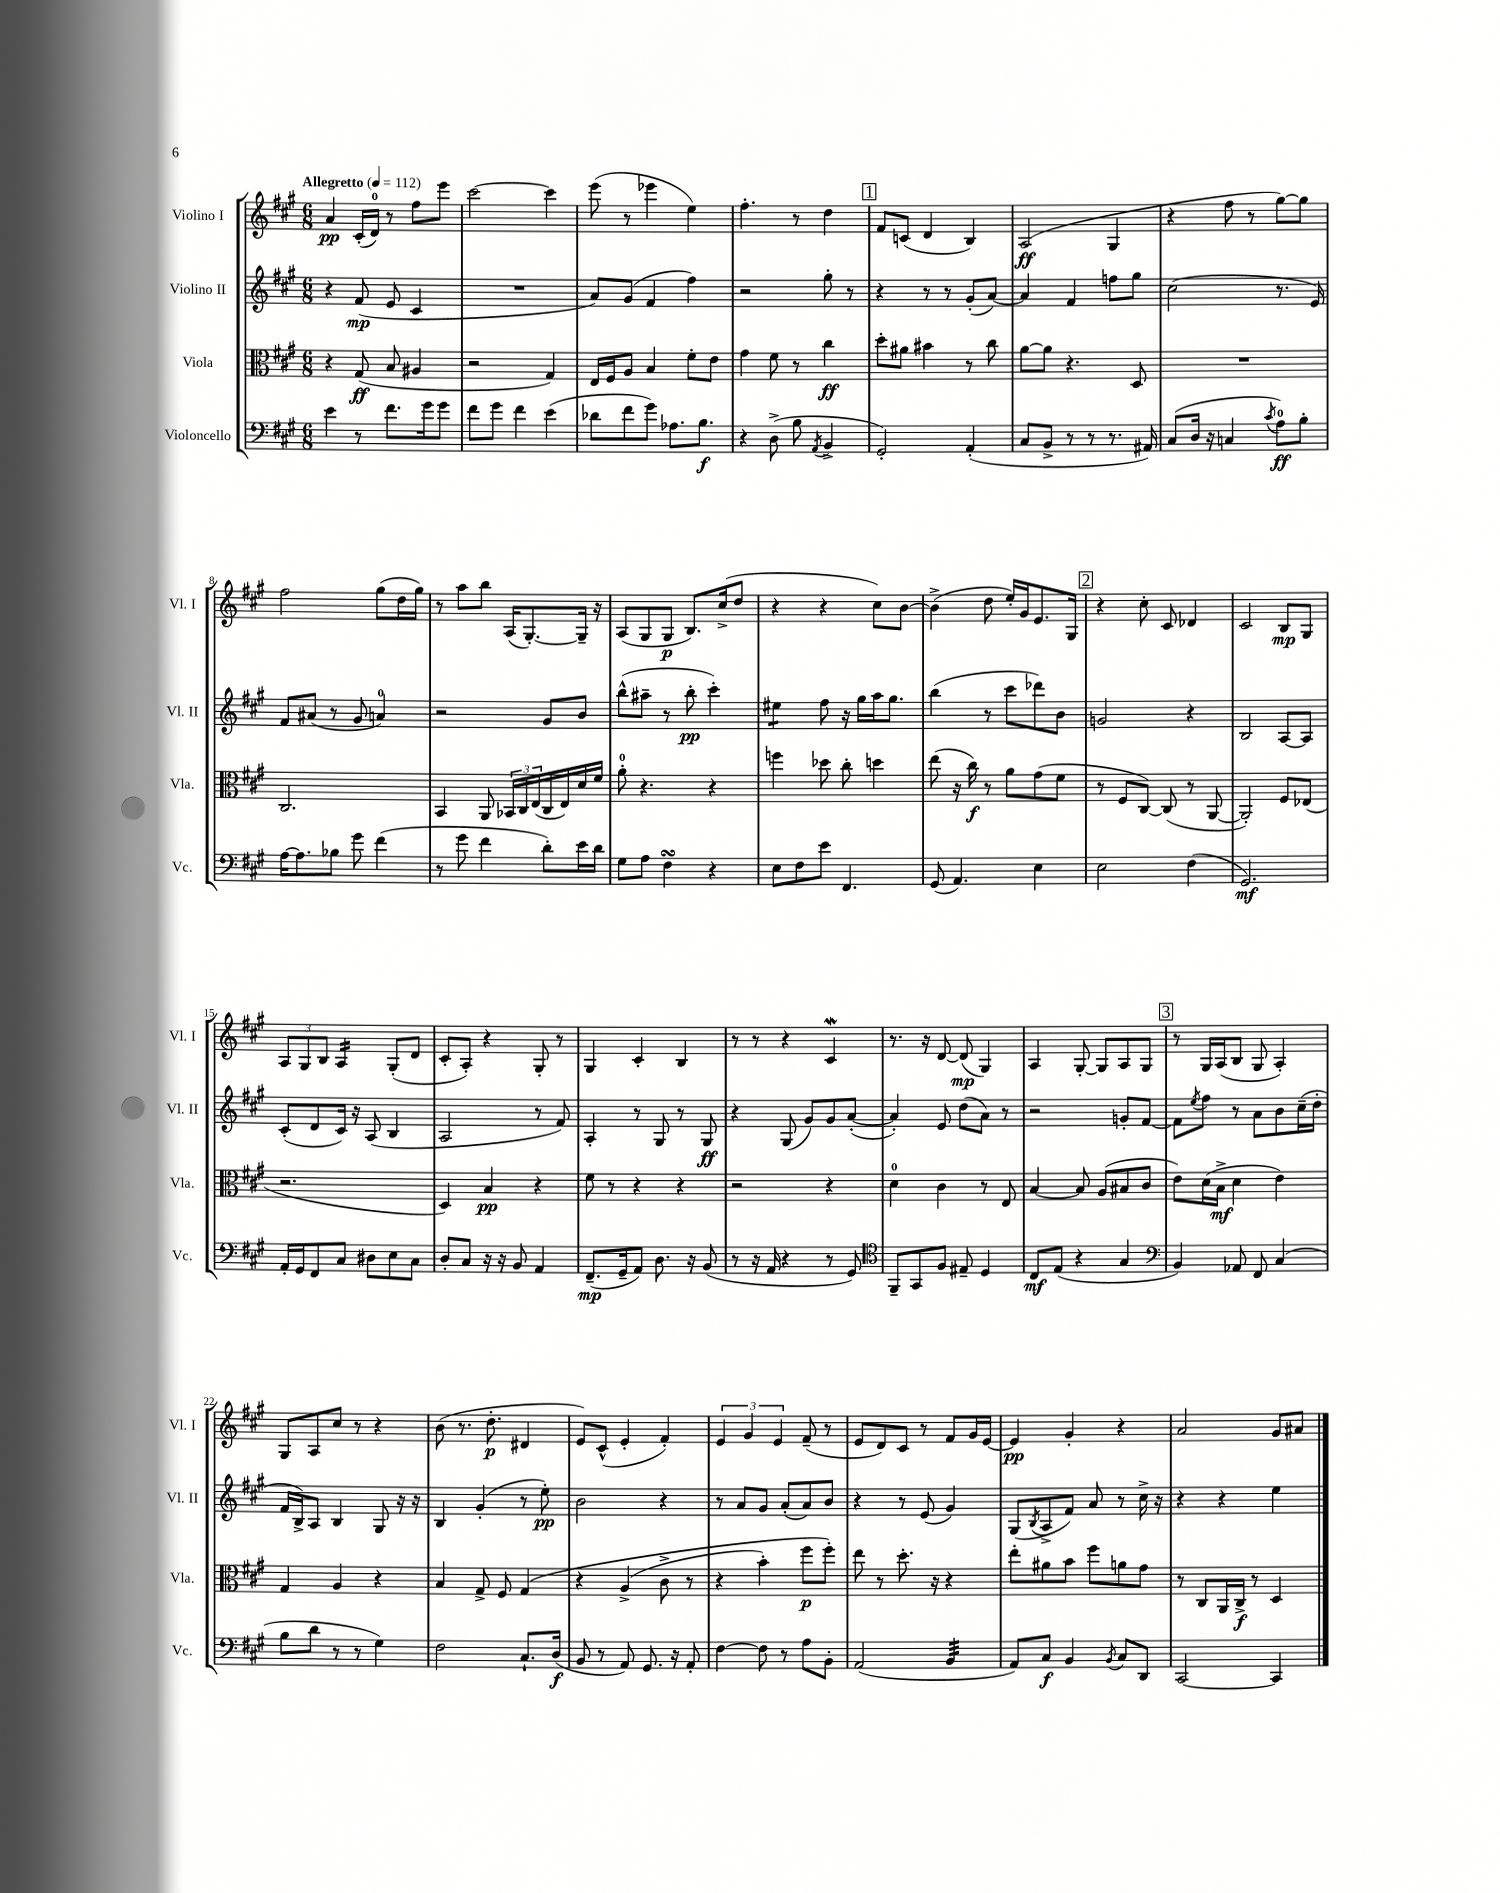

**kern	**kern	**kern	**kern
*staff4	*staff3	*staff2	*staff1
*clefF4	*clefC3	*clefG2	*clefG2
*k[f#c#g#]	*k[f#c#g#]	*k[f#c#g#]	*k[f#c#g#]
*M6/8	*M6/8	*M6/8	*M6/8
*MM112	*MM112	*MM112	*MM112
4e	4r	4r	4a
8r	(8G#	(8f#	(16c#'
.	.	.	16d)
8.f#	8B	8e	8r
.	4A#	4c#	8ff#
16g#	.	.	.
8g#	.	.	8eee
=	=	=	=
8f#	2r	2.r	[2ccc#
8g#	.	.	.
4f#	.	.	.
(4e	4G#)	.	4ccc#]
=	=	=	=
8d-	16E	8a)	(8eee
.	16F#	.	.
8f#	8A	(8g#	8r
8g#)	4B	4f#	4eee-
8.A-	.	.	.
.	8f#'	4ff#)	4ee)
8.B	.	.	.
.	8e	.	.
=	=	=	=
4r	4g#	2r	4.ff#'
(8D^	8f#	.	.
8B	8r	.	8r
8qAA	.	.	.
4BB^	4cc#	8gg#'	4dd
.	.	8r	.
=	=	=	=
2GG#')	8dd'	4r	8f#
.	8a#	.	(8c
.	4b#	8r	4d
.	.	8r	.
(4AA'	8r	(8g#'	4B)
.	8cc#	[8a)	.
=	=	=	=
8C#	[8a	4a]	(2A
8BB^	8a]	.	.
8r	4.r	4f#	.
8r	.	.	.
8.r	.	8ff	4G#
.	8D	8gg#	.
16AA#)	.	.	.
=	=	=	=
(8C#	2.r	(2cc#	4r
16D	.	.	.
16r	.	.	.
4C	.	.	8ff#
.	.	.	8r
8qc#	.	.	.
8A)	.	8.r	[8gg#)
8B'	.	.	8gg#]
.	.	16e)	.
=	=	=	=
[16A	2.C#	8f#	2ff#
8.A]	.	.	.
.	.	(8a#	.
8B-	.	8r	.
8g#	.	8g#	.
(4f#	.	4a)	(8gg#
.	.	.	16dd
.	.	.	16gg#)
=	=	=	=
8r	4BB	2r	8r
8g#	.	.	8aa
4f#	8AA	.	8bb
.	24BB-	.	(16A
.	24C#	.	.
.	.	.	[8.G#')
.	(24E	.	.
8d')	16C#	8g#	.
.	16E)	.	.
16e	16d	8b	16G#~]
16d	16f#	.	16r
=	=	=	=
8G#	8a'	(8bb^^	(8A
8A	4.r	8aa#~	8G#
4F#	.	8r	8G#
.	.	8bb'	8.B)
4r	4r	4ccc#')	.
.	.	.	(16cc#^
.	.	.	8dd
=	=	=	=
8E	4ff	4ee#	4r
8F#	.	.	.
8e	8dd-	8ff#	4r
4.FF#	8cc#'	16r	.
.	.	16gg#	.
.	4dd	16aa	8cc#)
.	.	8.gg#	.
.	.	.	[8b
=	=	=	=
(8GG#	(8ee	(4bb	(4b^]
4.AA)	16r	.	.
.	16cc#)	.	.
.	8r	8r	8dd
.	8a	8ccc#	16ee')
.	.	.	16g#
4E	(8g#	8ddd-)	8.e
.	8f#	8b	.
.	.	.	16G#
=	=	=	=
2E	8r	2g	4r
.	8F#	.	.
.	[8C#)	.	8cc#'
.	(8C#]	.	8c#
(4F#	8r	4r	4d-
.	[8AA	.	.
=	=	=	=
2.GG#)	2AA'])	2B	2c#
.	8F#	[8A	8B
.	(8E-	8A]	8G#
=	=	=	=
16AA'	2.r	(8c#'	12A
16GG#	.	.	.
.	.	.	12G#
8FF#	.	8d	.
.	.	.	12B
8C#	.	16c#)	4A
.	.	16r	.
8D#	.	(8A	.
8E	.	4B	(8G#'
8C#	.	.	8d
=	=	=	=
8D'	4D)	2A	8c#'
8C#	.	.	8A')
16r	4B	.	4r
16r	.	.	.
8BB	.	.	.
4AA	4r	8r	8G#'
.	.	8f#)	8r
=	=	=	=
(8.FF#~	8f#	4A'	4G#
.	8r	.	.
16GG#~	.	.	.
8AA)	4r	8r	4c#'
8.D	.	8G#	.
.	4r	8r	4B
16r	.	.	.
(8BB	.	8G#	.
=	=	=	=
8r	2r	4r	8r
16r	.	.	8r
16AA	.	.	.
4r	.	(8G#	4r
.	.	8g#)	.
8r	4r	8g#	4c#
8GG#)	.	([8a'	.
=	=	=	=
*clefC4	*	*	*
8FF#~	4d	4a'])	8.r
8GG#	.	.	.
.	.	.	16r
8F#	4c#	8e	[8d
8E#~	.	(8dd	(8d]
4D	8r	8a)	4G#)
.	8E	8r	.
=	=	=	=
8C#	[4B	2r	4A
(8E	.	.	.
4r	8B]	.	[8G#'
.	(8A	.	8G#]
4G#	8B#	8g'	8A
.	8c#	[8f#	8G#
=	=	=	=
*clefF4	*	*	*
4BB)	8e)	8f#]	8r
.	.	8qee	.
.	(16d	8ff#	16G#
.	16B^	.	(16A
8AA-	4d	8r	8B
8FF#	.	8a	8G#
(4C#	4e)	8b	4A')
.	.	(16cc#~	.
.	.	16dd'	.
=	=	=	=
8B	4G#	16f#	8G#
.	.	16B^)	.
8d	.	8A	8A
8r	4A	4B	8cc#
8r	.	.	8r
4G#)	4r	8G#	4r
.	.	16r	.
.	.	16r	.
=	=	=	=
2F#	4B	4B	(8b
.	.	.	8.r
.	8G#^	(4g#'	.
.	.	.	8.dd'
.	8F#	.	.
8.C#`	&(4G#	8r	4d#
.	.	8ee')	.
(16D	.	.	.
=	=	=	=
8BB	4r	2b	8e)
8r	.	.	(8c#^^
8AA)	(4A^	.	4e'
8.GG#	.	.	.
.	8c#^	4r	4f#')
16r	.	.	.
8AA'	8r	.	.
=	=	=	=
[4F#	4r	8r	6e
.	.	8a	.
.	.	.	6g#
8F#]	4b')	8g#	.
.	.	.	6e
8r	.	(8a'	.
8A	8ff#	8a)	(8f#~
8BB'	8ff#'&)	8b	8r
=	=	=	=
(2AA	8ee	4r	8e
.	8r	.	8d)
.	8.dd'	8r	8c#
.	.	(8e	8r
.	16r	.	.
4BB	4r	4g#)	8f#
.	.	.	16g#
.	.	.	[16e
=	=	=	=
8AA)	8ee'	(8G#	4e]
.	.	8qB	.
8C#	8a#	8A^	.
4BB	8b	8f#)	4g#'
.	8ff#	8a	.
8qBB	.	.	.
8C#	8a	8r	4r
8DD	8g#	16cc#^	.
.	.	16r	.
=	=	=	=
[2CC#	8r	4r	2a
.	8C#	.	.
.	16AA	4r	.
.	16C#^	.	.
.	8r	.	.
4CC#]	4D	4ee	8g#
.	.	.	8a#
==	==	==	==
*-	*-	*-	*-
